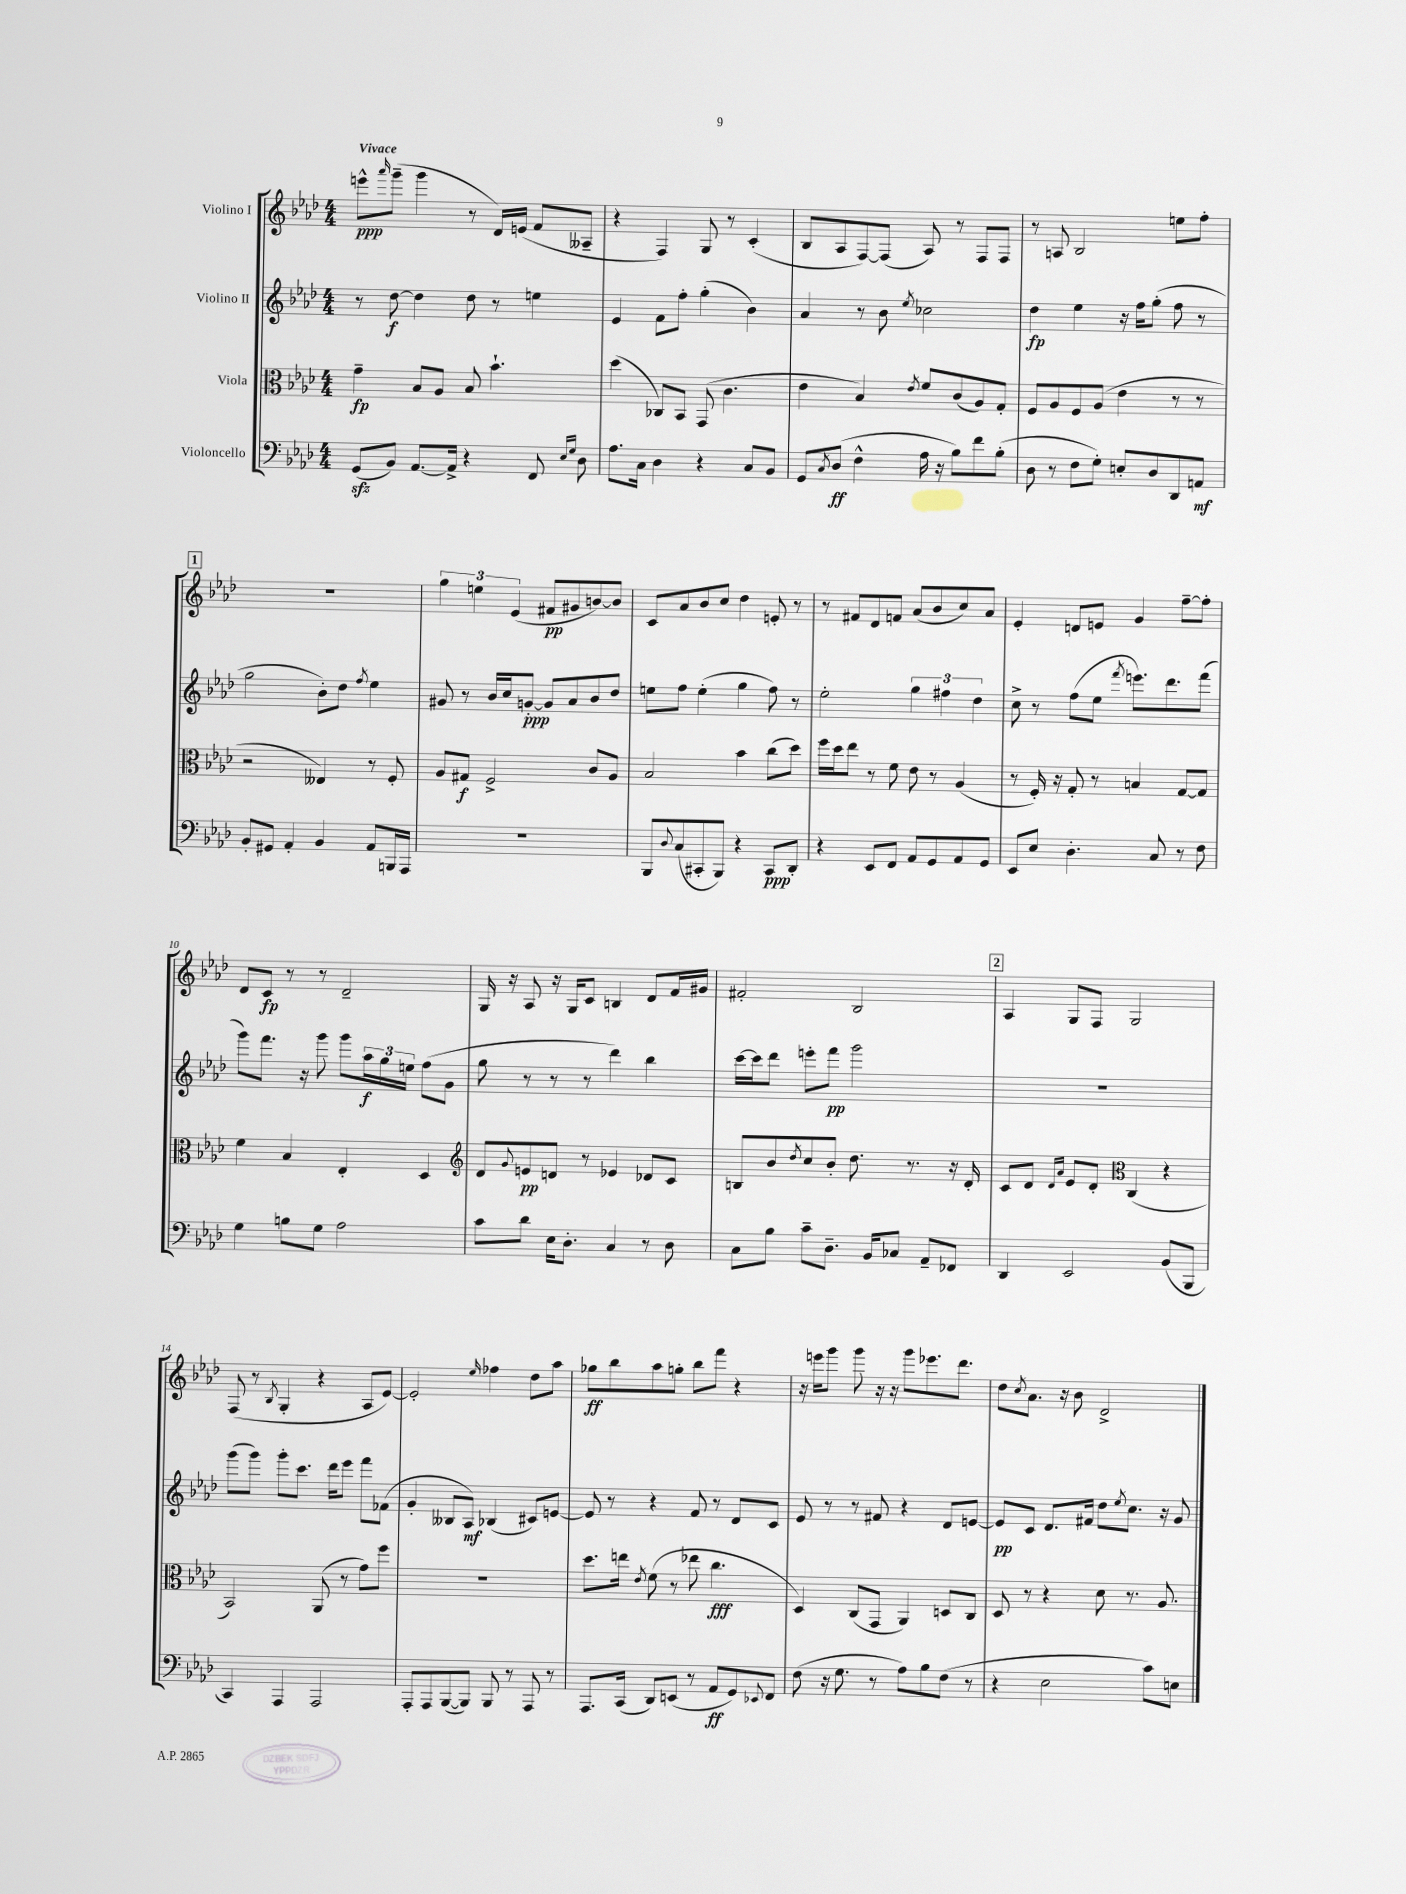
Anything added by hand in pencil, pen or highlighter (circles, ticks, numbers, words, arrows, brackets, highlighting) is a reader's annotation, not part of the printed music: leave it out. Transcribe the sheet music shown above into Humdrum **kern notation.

**kern	**kern	**kern	**kern
*staff4	*staff3	*staff2	*staff1
*clefF4	*clefC3	*clefG2	*clefG2
*k[b-e-a-d-]	*k[b-e-a-d-]	*k[b-e-a-d-]	*k[b-e-a-d-]
*M4/4	*M4/4	*M4/4	*M4/4
(8GG/L	4g~\	8r	8eee^^\L
.	.	.	16qqaaa-/
8BB-/J)	.	[8dd-\	(8ggg~\J
[8.AA-/L	8B-/L	4dd-\]	4ggg\
.	8A-/J	.	.
16AA-^/]Jk	.	.	.
4r	8B-/	8dd-\	8r
.	4.b-`\	8r	16d-/LL)
.	.	.	(16e/JJ
8FF/	.	4ee\	8f/L
16qqE-/LL	.	.	.
16qqG/JJ	.	.	.
8D-\	.	.	8A--~/J
=	=	=	=
8.A-\L	(4dd-\	4e-/	4r
16C\Jk	.	.	.
4D-\	8C-/L)	8f\L	4F/)
.	8BB-/J	8ff'\J	.
4r	(8GG/	(4gg'\	8G/
.	4.c\	.	8r
8C/L	.	4b-\)	(4c'/
8BB-/J	.	.	.
=	=	=	=
8GG/L	4e-\	4a-/	8B-/L
8qC/	.	.	.
(8D-/J	.	.	8A-/
4F^^\	4B-/)	8r	[8F/)
.	.	8b-\	(8F/]J
.	8qe-/	8qee-/	.
16A-\	8f/L	2cc-\	8A-/)
16r	.	.	.
8B-\L)	(8c/	.	8r
8f\	8A-/)	.	8F/L
(8B-'\J	8G'/J	.	8F/J
=	=	=	=
8D-\	8F/L	4dd-\	8r
8r	8A-/	.	8A/
8F\L	8F/	4ee-\	2B-/
8G'\J)	(8A-/J	.	.
8E'/L	4e-\	16r	.
.	.	16ff\LK	.
8D-/	.	(8gg'\J	.
8DD-/	8r	8ff\	8ee\L
8AA/J	8r	8r	8ff'\J
=	=	=	=
8BB-'/L	2r	2gg\	1r
8GG#/J	.	.	.
4AA-'/	.	.	.
4BB-/	4E--/)	8b-'\L)	.
.	.	8dd-\J	.
.	.	8qff/	.
8AA-/L	8r	4ee-\	.
16BBB/L	8F'/	.	.
16AAA-/JJ	.	.	.
=	=	=	=
1r	8A-/L	8g#/	6gg\
.	8G#/J	8r	.
.	.	.	6ee\
.	2F^/	16b-/LL	.
.	.	16cc/J	.
.	.	.	(6e-/
.	.	[8g'/J	.
.	.	8g/]L	8f#/L
.	.	8a-/	8g#/
.	8c/L	8b-/	[8b/)
.	8A-/J	8dd-/J	8b/]J
=	=	=	=
8BBB-/L	2B-/	8ee\L	8c/L
8qqD-/	.	.	.
(8C/	.	8ff\J	8a-/
8CC#'/	.	(4ee'\	8b-/
8BBB-/J)	.	.	8cc/J
4r	4b-\	4gg\	4dd-\
8CC#/L	(8cc\L	8ff\)	8e'/
8DD-'/J	8dd-\J)	8r	8r
=	=	=	=
4r	16ff\LL	2ee-'\	8r
.	16dd-\J	.	.
.	8ee-\J	.	8f#/L
8EE-/L	8r	.	8d-/
8FF/J	8f\	.	8f/J
8AA-/L	8e-\	6gg\	(8a-/L
8GG/	8r	.	8b-/
.	.	6ff#\	.
8AA-/	(4A-/	.	8cc/)
.	.	6dd-\	.
8GG/J	.	.	8a-/J
=	=	=	=
8EE-/L	8r	8cc^\	4e-'/
8E-/J	16F'/)	8r	.
.	16r	.	.
4.D-'\	8G'/	(8ff\L	8d/L
.	8r	8ee-\J	8e/J
.	.	8qfff/	.
.	4B/	8.eee\L)	4g/
8C/	.	.	.
.	.	8.ddd-\	.
8r	[8G/L	.	[8ff~\L
8F\	8G/]J	(8fff\J	8ff'\]J
=	=	=	=
4G\	4f\	8ggg\L)	8d-/L
.	.	8.fff\J	8c/J
8B\L	4B-/	.	8r
.	.	16r	.
8G\J	.	8ggg\	8r
2A-\	4E-'/	8ggg\L	2d-~/
.	.	24aa-\L	.
.	.	24gg\	.
.	.	24ee\JJ	.
.	4D-/	(8ff\L	.
.	.	8g\J	.
=	=	=	=
*	*clefG2	*	*
8c\L	8d-/L	8gg\	16G/
.	.	.	16r
.	8qqg/	.	.
8d-\J	8e/	8r	8A-/
16E-\LK	8d/J	8r	16r
8.D-'\J	.	.	16G/LK
.	8r	8r	8c/J
4C/	4e-/	4ddd-\)	4B/
8r	8d-/L	4bb-\	8d-/L
8D-\	8c/J	.	16f/L
.	.	.	16g#/JJ
=	=	=	=
8C\L	8B/L	[16ccc\LL	2f#'/
.	.	16ccc\]J	.
8B-\J	8b-/	8ddd-\J	.
.	8qdd-/	.	.
8c~\L	8cc/	8eee'\L	.
8.D-~\J	8b-'/J	8fff\J	.
.	8.dd-\	2ggg\	2B-/
16BB-/LK	.	.	.
8C-/J	.	.	.
.	8.r	.	.
8AA-~/L	.	.	.
8FF-/J	16r	.	.
.	16d-'/	.	.
=	=	=	=
4DD-/	8c/L	1r	4A-/
.	8d-/J	.	.
.	16qqd-/LL	.	.
.	16qqa-/JJ	.	.
2EE-/	8e-/L	.	8G/L
.	8d-'/J	.	8F/J
*	*clefC3	*	*
.	(4C/	.	2G/
(8BB-/L	4r	.	.
8BBB-/J	.	.	.
=	=	=	=
4CC/)	2BB-/)	(8ggg\L	(8F/
.	.	8ggg\J)	8r
.	.	.	8qB-/
4AAA-/	.	8ggg'\L	4G'/
.	.	8.ccc\J	.
2AAA-/	(8AA-/	.	4r
.	.	16ddd-\LK	.
.	8r	8eee-\J	.
.	8g\L)	8fff\L	8A-/L
.	8ff\J	(8f-\J	[8e-/J)
=	=	=	=
8AAA-'/L	1r	4g'/	2e-'/]
8AAA-/	.	.	.
([8BBB-/	.	8B--/L	.
8BBB-/]J)	.	8A-/J)	.
.	.	.	16qqee-/
8BBB-/	.	(4B-/	4ff-\
8r	.	.	.
8AAA-/	.	8c#/L)	8dd-\L
8r	.	[8e/J	8aa-\J
=	=	=	=
8.AAA-/L	8.dd-\L	8e/]	8gg-\L
.	.	8r	8bb-\
(16CC/Jk	16ee\Jk	.	.
.	8qe-/	.	.
8DD-/L)	(8f\	4r	8aa-\
(8EE/J	8r	.	8gg'\J
8r	8ee-\	8f/	8bb-\L
8AA-/L	4.cc\	8r	8fff\J
8GG/)	.	8d-/L	4r
8qqEE-/	.	.	.
8FF/J	.	8c/J	.
=	=	=	=
(8F\	4D-/)	8e-/	16r
.	.	.	16eee\LK
16r	.	8r	8ggg\J
8.G\	.	.	.
.	(8C/L	8r	8ggg\
8r	8GG/J	8f#/	16r
.	.	.	16r
8A-\L)	4AA-/)	4r	8ggg\L
8B-\	.	.	8.eee-\
(8F\J	8D/L	8d-/L	.
.	.	.	8.ddd-\J
8r	8C/J	[8e/J	.
=	=	=	=
4r	8D-/	8e/]L	8dd-\L
.	.	.	8qcc/
.	8r	8c/J	8.a-\J
2E-\	4r	8.d-/L	.
.	.	.	16r
.	.	.	8b-\
.	.	16f#/Jk	.
.	8d-\	8dd-\L	2d-^/
.	.	8qee-/	.
.	8.r	8.cc\J	.
8c\L)	.	.	.
.	8.A-/	16r	.
8E\J	.	8g/	.
==	==	==	==
*-	*-	*-	*-
